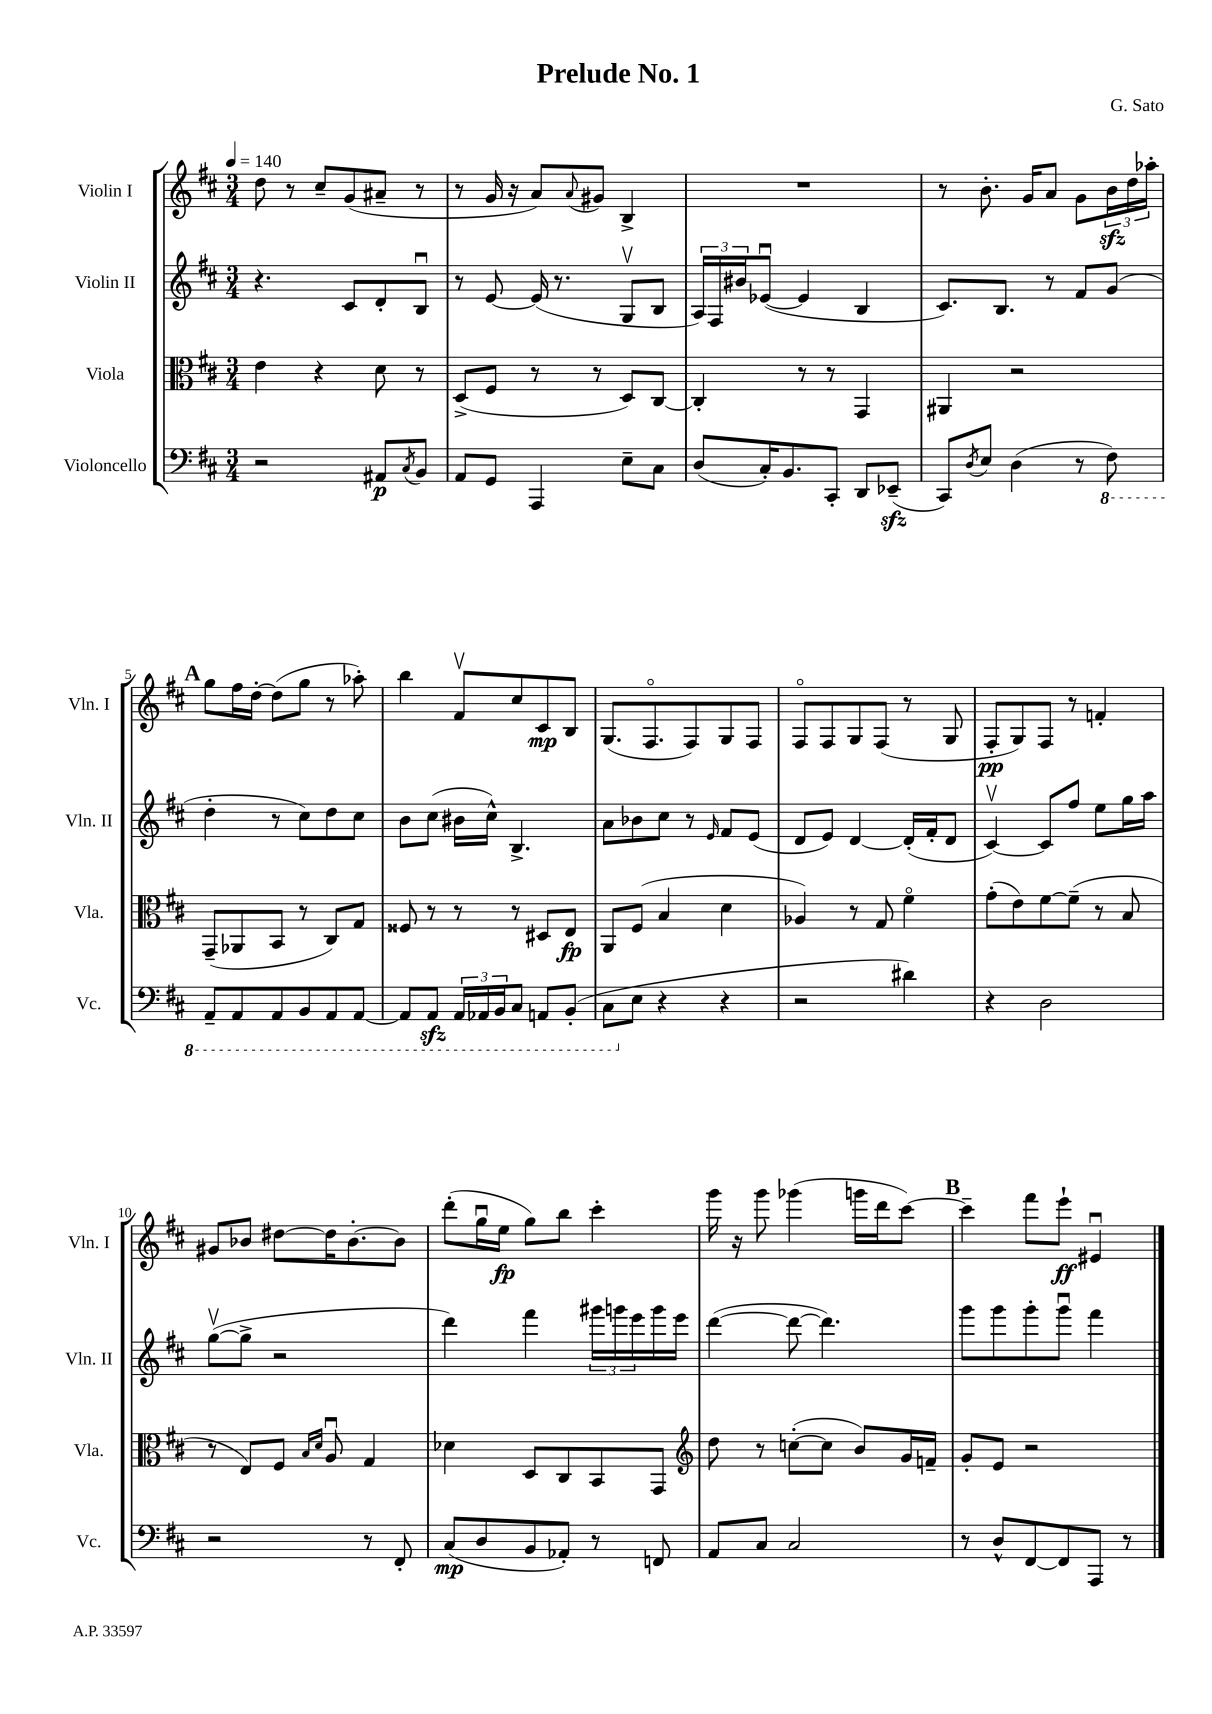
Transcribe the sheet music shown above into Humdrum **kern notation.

**kern	**kern	**kern	**kern
*staff4	*staff3	*staff2	*staff1
*clefF4	*clefC3	*clefG2	*clefG2
*k[f#c#]	*k[f#c#]	*k[f#c#]	*k[f#c#]
*M3/4	*M3/4	*M3/4	*M3/4
*MM140	*MM140	*MM140	*MM140
2r	4e	4.r	8dd
.	.	.	8r
.	4r	.	8cc#~
.	.	8c#	(8g
8AA#	8d	8d'	8a#~
8qC#	.	.	.
8BB	8r	8Bu	8r
=	=	=	=
8AA	(8D^	8r	8r
8GG	8F#	[8e	16g
.	.	.	16r
4AAA	8r	(16e]	8a)
.	.	8.r	.
.	.	.	8qqa
.	8r	.	8g#
8E~	8D)	8Gv	4B^
8C#	[8C#	8B	.
=	=	=	=
(8D	4C#']	24A)	2.r
.	.	24F#	.
.	.	24b#	.
16C#')	.	([8e-u	.
8.BB	.	.	.
.	8r	4e-]	.
8CC#'	8r	.	.
8DD	4GG	4B	.
(8EE-~	.	.	.
=	=	=	=
8CC#)	4AA#	8.c#)	8r
8qD	.	.	.
8E	.	.	8.b'
.	.	8.B	.
(4D	2r	.	.
.	.	.	16g
.	.	8r	8a
8r	.	8f#	8g
8FF#)	.	(8g	24b
.	.	.	24dd
.	.	.	24aa-'
=	=	=	=
8AAA~	(8GG~	4dd'	8gg
8AAA	8AA-	.	16ff#
.	.	.	[16dd'
8AAA	8BB	8r	(8dd]
8BBB	8r	8cc#)	8gg
8AAA	8C#)	8dd	8r
[8AAA	8G	8cc#	8aa-')
=	=	=	=
8AAA]	8F##	8b	4bb
8AAA	8r	(8cc#	.
24AAA	8r	16b#	8f#v
24AAA-	.	.	.
.	.	16cc#^^)	.
24BBB	.	.	.
8CC#	8r	4.B^	8cc#
8AAA	8D#	.	8c#
(8BBB'	8E	.	8B
=	=	=	=
8CC#	8AA	8a	(8.G
8E	(8F#	8b-	.
.	.	.	8.F#o
4r	4B	8cc#	.
.	.	8r	8F#)
.	.	16qqe	.
4r	4d	8f#	8G
.	.	(8e	8F#
=	=	=	=
2r	4A-)	8d	8F#o
.	.	8e)	8F#
.	8r	[4d	8G
.	8G	.	(8F#
4d#)	4f#o	(16d']	8r
.	.	16f#'	.
.	.	8d	8G
=	=	=	=
4r	(8g'	[4c#v)	8F#'
.	8e)	.	8G)
2D	[8f#	8c#]	8F#
.	(8f#~]	8ff#	8r
.	8r	8ee	4f'
.	8B	16gg	.
.	.	16aa	.
=	=	=	=
2r	8r	([8ggv	8g#
.	8E)	8gg^]	8b-
.	8F#	2r	[8dd#
.	16qqB	.	.
.	16qqd	.	.
.	8Au	.	16dd#]
.	.	.	[8.b-'
8r	4G	.	.
8FF#'	.	.	8b-]
=	=	=	=
(8C#	4d-	4ddd)	(8ddd'
8D	.	.	16ggu
.	.	.	16ee
8BB	8D	4fff#	8gg)
8AA-')	8C#	.	8bb
8r	8BB	24ggg#	4ccc#'
.	.	24ggg	.
.	.	24eee	.
8FF	8GG	16ggg	.
.	.	16eee	.
=	=	=	=
*	*clefG2	*	*
8AA	8dd	([4ddd	16ggg
.	.	.	16r
8C#	8r	.	8ggg
2C#	([8cc'	8ddd_	(4ggg-
.	8cc]	4.ddd])	.
.	8b)	.	16ggg
.	.	.	16ddd
.	16g	.	[8ccc#)
.	16f~	.	.
=	=	=	=
8r	8g'	8ggg	4ccc#~]
8D^^	8e	8ggg	.
[8FF#	2r	8ggg'	8fff#
8FF#]	.	8gggu	8eee`
8AAA	.	4fff#	4e#u
8r	.	.	.
==	==	==	==
*-	*-	*-	*-
